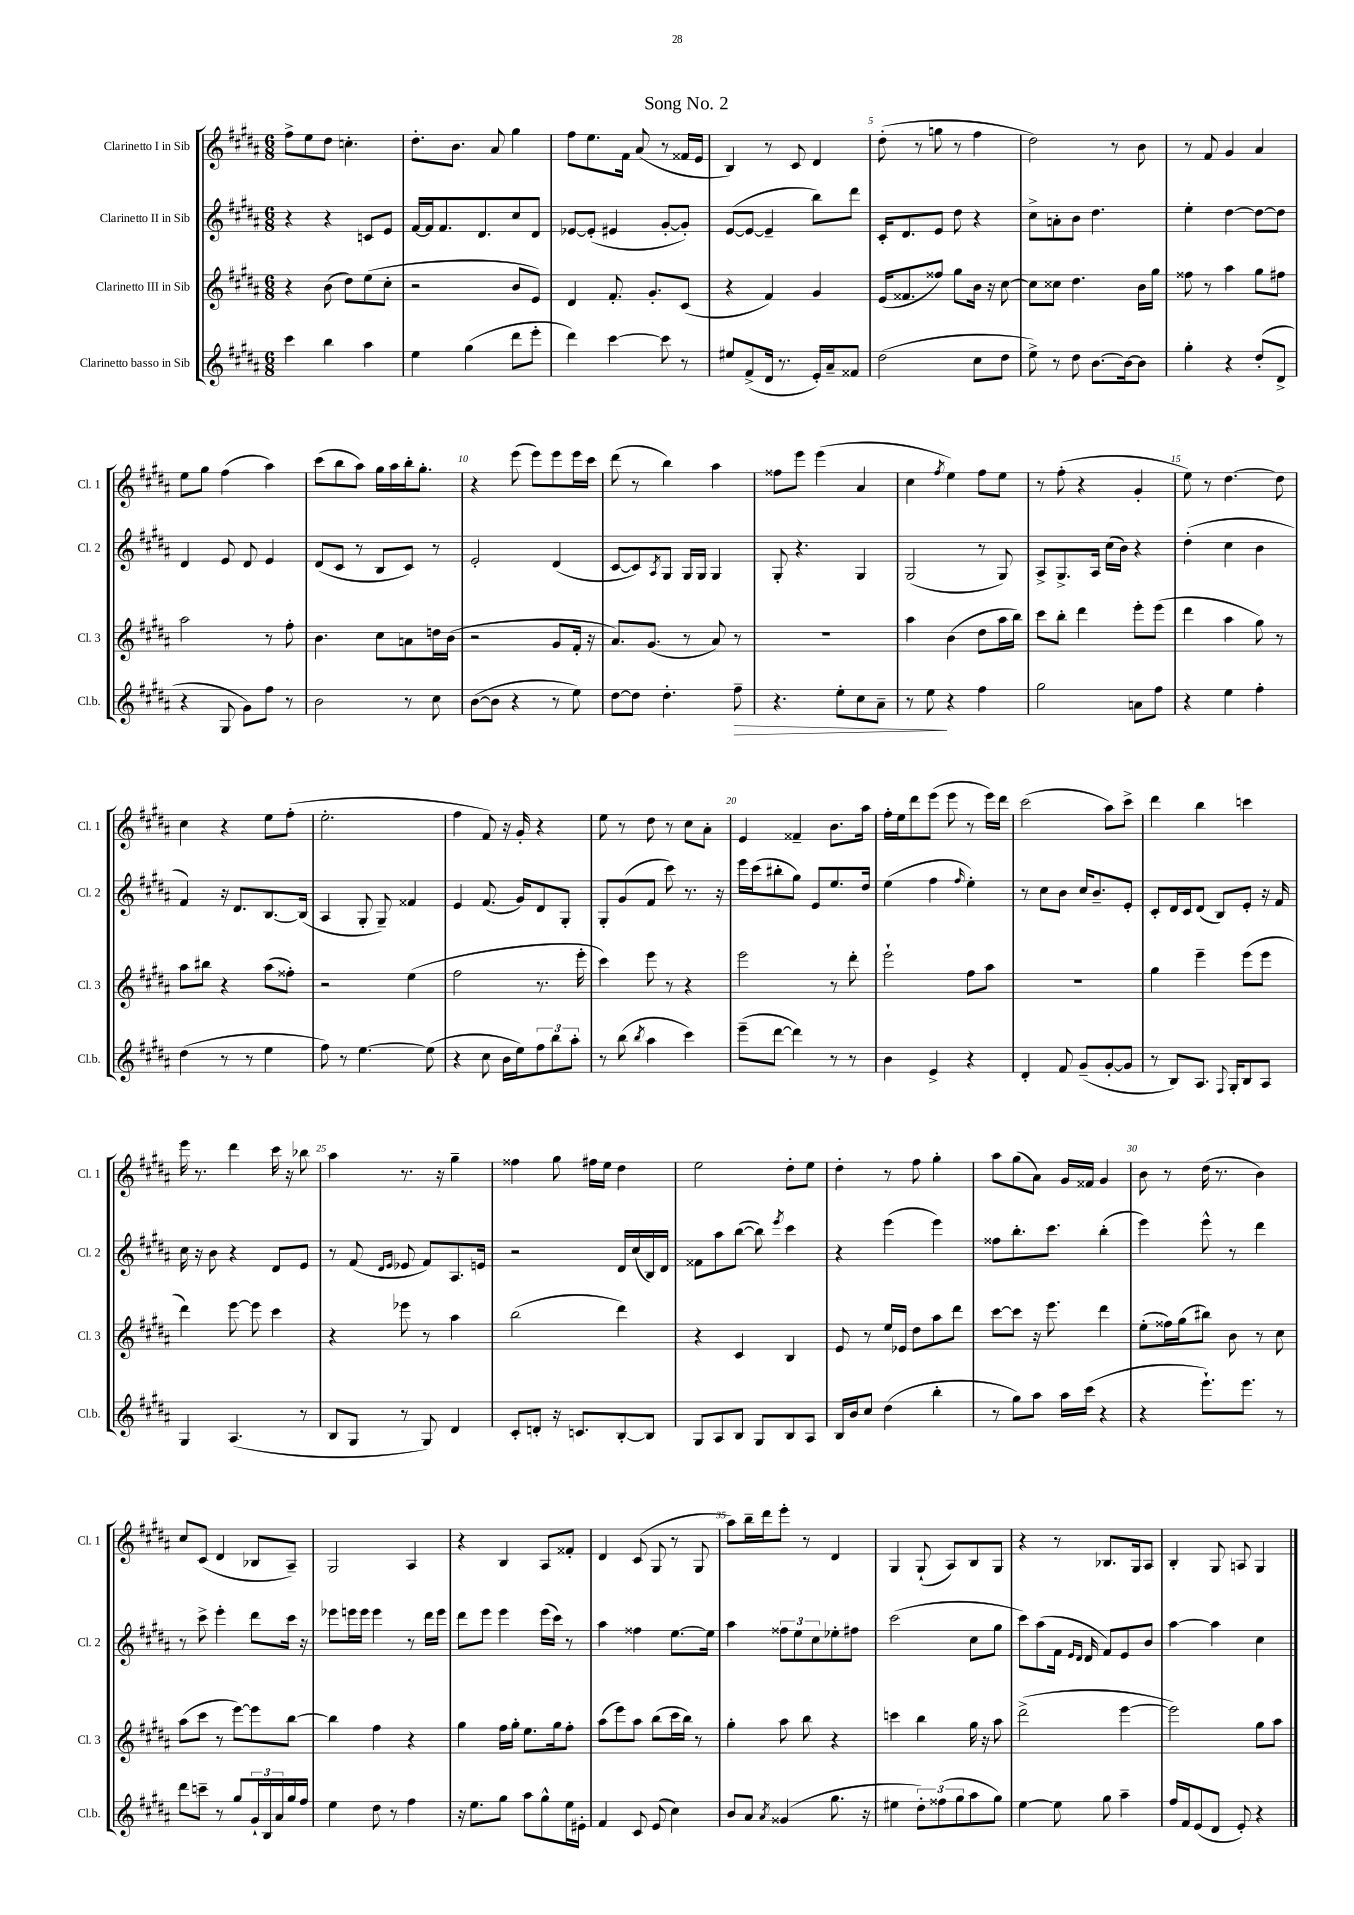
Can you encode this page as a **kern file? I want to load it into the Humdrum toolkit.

**kern	**kern	**kern	**kern
*staff4	*staff3	*staff2	*staff1
*clefG2	*clefG2	*clefG2	*clefG2
*k[f#c#g#d#a#]	*k[f#c#g#d#a#]	*k[f#c#g#d#a#]	*k[f#c#g#d#a#]
*M6/8	*M6/8	*M6/8	*M6/8
4ccc#	4r	4r	8ff#^
.	.	.	8ee
4bb	(8b	4r	8dd#
.	8dd#)	.	4.cc'
4aa#	(8ee	8c	.
.	8cc#'	8e	.
=	=	=	=
4ee	2r	[16f#	8.dd#'
.	.	16f#]	.
.	.	8.f#	.
.	.	.	8.b
(4gg#	.	.	.
.	.	8.d#	.
.	.	.	8a#
8ddd#	8b	8cc#	4gg#
8eee'	8e)	8d#	.
=	=	=	=
4ddd#)	4d#	[8e-	8ff#
.	.	(8e-']	8.ee
[4ccc#	8.f#'	4e#	.
.	.	.	16f#
.	.	.	(8a#
.	8.g#'	.	.
8ccc#]	.	[8g#'	8r
8r	(8c#	8g#'])	16f##
.	.	.	16e
=	=	=	=
8ee#	4r	([8e	4B)
(8f#^	.	8e_	.
16d#	4f#)	4e~]	8r
8.r	.	.	.
.	.	.	8c#
16e')	4g#	8bb)	4d#
16a#~	.	.	.
8f##	.	8ddd#	.
=	=	=	=
(2dd#	(16e	16c#'	(8dd#'
.	8.f##	8.d#	.
.	.	.	8r
.	8ff##)	8e	8gg
.	8gg#	8dd#	8r
8cc#	16b	4r	4ff#
.	16r	.	.
8dd#	[8cc#	.	.
=	=	=	=
8ee^)	8cc#]	8cc#^	2dd#)
8r	8cc##	8a'	.
8dd#	4.dd#	8b	.
[8.b	.	4.dd#	.
.	.	.	8r
16b_	.	.	.
8b]	16b	.	8b
.	16gg#	.	.
=	=	=	=
4gg#'	8ff##	4ee'	8r
.	8r	.	8f#
4r	4aa#	[4dd#	4g#
(8dd#'	8gg#	8dd#_	4a#
8d#^	8ff#	8dd#]	.
=	=	=	=
4r	2aa#	4d#	8ee
.	.	.	8gg#
8G#	.	8e	(4ff#
8g#)	.	8d#	.
8ff#	8r	4e	4aa#)
8r	8ff#'	.	.
=	=	=	=
2b	4.b	(8d#	(8ccc#
.	.	8c#	8bb
.	.	8r	8aa#)
.	8cc#	8B	16gg#
.	.	.	16aa#
8r	8a	8c#)	16bb'
.	.	.	8.gg#'
8cc#	16dd	8r	.
.	(16b	.	.
=	=	=	=
([8b	2r	2e'	4r
8b]	.	.	.
4r	.	.	(8eee
.	.	.	8eee)
8r	8g#	(4d#	8eee
8ee)	16f#'	.	16eee
.	16r	.	16ccc#
=	=	=	=
[8dd#	8.a#)	[8c#	(8ddd#
8dd#]	.	8c#])	8r
.	(8.g#	.	.
.	.	8qA#	.
4.dd#'	.	8G#	4bb)
.	8r	16G#	.
.	.	16G#	.
.	8a#)	4G#	4aa#
8ff#~	8r	.	.
=	=	=	=
4.r	2.r	8G#'	8ff##
.	.	4.r	8eee
.	.	.	(4eee
8ee'	.	.	.
8cc#	.	4G#	4a#
8a#~	.	.	.
=	=	=	=
8r	4aa#	(2G#	4cc#
8ee	.	.	.
.	.	.	8qff#
4r	(4b	.	4ee)
4ff#	8dd#	8r	8ff#
.	16aa#	8G#)	8ee
.	16bb)	.	.
=	=	=	=
2gg#	8ccc#	8A#^	8r
.	8bb'	8.G#^	(8ff#'
.	4ddd#	.	4r
.	.	16A#	.
.	.	(16cc#	.
.	.	16b)	.
8a	8eee'	4r	4g#'
8ff#	(8eee	.	.
=	=	=	=
4r	4ddd#	(4dd#'	8ee)
.	.	.	8r
4ee	4aa#	4cc#	[4.dd#
4ff#'	8gg#)	4b	.
.	8r	.	8dd#]
=	=	=	=
(4dd#	8aa#	4f#)	4cc#
.	8bb#	.	.
8r	4r	16r	4r
.	.	8.d#	.
8r	.	.	.
4ee	(8aa#	[8.B	8ee
.	8ff##')	.	(8ff#'
.	.	(16B]	.
=	=	=	=
8ff#)	2r	4A#	2.ee'
8r	.	.	.
[4.ee	.	8G#'	.
.	.	8G#~)	.
.	(4ee	4f##	.
(8ee]	.	.	.
=	=	=	=
4r	2ff#	4e	4ff#
8cc#	.	(8.f#	8f#)
16b	.	.	16r
16ee)	.	16g#)	16g#'
12ff#	8.r	8d#	4r
12bb	.	.	.
.	.	8G#'	.
12aa#'	.	.	.
.	16eee'	.	.
=	=	=	=
8r	4ccc#)	8G#'	8ee
(8bb	.	(8g#	8r
8qbb	.	.	.
4aa#	8eee	8f#	8dd#
.	8r	8ccc#)	8r
4ccc#)	4r	8.r	8cc#
.	.	.	8a#'
.	.	16r	.
=	=	=	=
(8eee~	2eee	16eee	4e
.	.	(16ccc#	.
[8ddd#	.	8bb#'	.
4ddd#])	.	8gg#)	4f##~
.	.	8e	.
8r	8r	8.ee	8.b
8r	8ddd#'	.	.
.	.	16dd#	16aa#
=	=	=	=
4b	2eee`	(4ee	16ff#'
.	.	.	16ee
.	.	.	8ddd#
4e^	.	4ff#	(8eee
.	.	.	8eee
.	.	16qqff#	.
4r	8ff#	4ee')	8r
.	8aa#	.	16eee)
.	.	.	16ddd#
=	=	=	=
4d#'	2.r	8r	(2ccc#
.	.	8cc#	.
8f#	.	8b	.
(8g#~	.	16cc#	.
.	.	8.b~	.
[8g#'	.	.	8aa#)
8g#]	.	8e'	8ccc#^
=	=	=	=
8r	4gg#	8c#'	4ddd#
8B)	.	16d#	.
.	.	16c#	.
8.A#	4eee~	(8d#	4bb
.	.	8B)	.
8qqF#	.	.	.
16G#'	.	.	.
8B	(8eee	8e'	4ccc
8A#	8eee	16r	.
.	.	16f#	.
=	=	=	=
4G#	4ddd#)	16cc#	16eee
.	.	16r	8.r
.	.	8b	.
(4.A#	[8eee	4r	4ddd#
.	8eee]	.	.
.	4ccc#	8d#	16ccc#
.	.	.	16r
8r	.	8e	8bb-
=	=	=	=
8B	4r	8r	4aa#
8G#	.	(8f#	.
.	.	16qqd#	.
.	.	16qqe	.
8r	8eee-	8e-	8.r
8G#)	8r	8f#)	.
.	.	.	16r
4d#	4aa#	8.A#	4gg#~
.	.	16e	.
=	=	=	=
8c#'	(2bb	2r	4ff##
8d'	.	.	.
16r	.	.	8gg#
8.c	.	.	.
.	.	.	16ff#
.	.	.	16ee
[8B'	4ddd#)	16d#	4dd#
.	.	(16cc#	.
8B]	.	16B)	.
.	.	16d#	.
=	=	=	=
8G#	4r	8f##	2ee
8A#	.	8aa#	.
8B	4c#	([8bb	.
8G#	.	8bb])	.
.	.	8qeee	.
8B	4B	4ccc#	8dd#'
8A#	.	.	8ee
=	=	=	=
16B	8e	4r	4dd#'
16b	.	.	.
8cc#	8r	.	.
(4dd#	16ee	(4eee	8r
.	16e-	.	.
.	8dd#	.	8ff#
4bb'	8aa#	4eee)	4gg#'
.	8ddd#	.	.
=	=	=	=
8r	[8ccc#	8ff##	8aa#
8gg#)	8ccc#]	8.bb'	(8gg#
8aa#	16r	.	8a#)
.	8.eee	8.ccc#	.
16aa#	.	.	16g#
(16ccc#	.	.	16f##
4r	4ddd#	(4bb'	4g#
=	=	=	=
4r	(8ee'	4eee)	8b
.	16ff##)	.	8r
.	(16gg#	.	.
8.eee`)	8bb#)	8eee^^	(16dd#
.	.	.	8.r
.	8b	8r	.
8.eee	.	.	.
.	8r	4ddd#	4b)
8r	8cc#	.	.
=	=	=	=
8ddd#	(8aa#	8r	8cc#
8ccc~	8ccc#	8ccc#^	(8c#
8r	8r	4eee'	4d#
8gg#	[8eee)	.	.
24g#`	8eee]	8ddd#	8B-
24B	.	.	.
24a#	.	.	.
16gg#	[8bb	16ccc#	8A#~)
16ff#	.	16r	.
=	=	=	=
4ee	4bb]	8eee-	2G#
.	.	16eee	.
.	.	16eee	.
8dd#	4ff#	4eee	.
8r	.	.	.
4ff#	4r	8r	4A#
.	.	16ddd#	.
.	.	16eee	.
=	=	=	=
16r	4gg#	8ddd#	4r
8.ee	.	.	.
.	.	8eee	.
8gg#	16ff#	4eee	4B
.	16gg#'	.	.
8aa#	8.ee	.	.
8gg#^^	.	(16eee	8A#
.	16gg#	16ccc#)	.
16ee	8ff#'	8r	8f##'
16e#'	.	.	.
=	=	=	=
4f#	(8aa#	4aa#	4d#
.	8eee)	.	.
8c#	8aa#	4ff##	(8c#
(8e	(8bb	.	8G#
4cc#)	16ccc#	[8.ee	8r
.	16bb)	.	.
.	8r	.	8G#
.	.	16ee]	.
=	=	=	=
8b	4gg#'	4aa#	8aa#)
8a#	.	.	16bb~
.	.	.	16ddd#
8qa#	.	.	.
(4g##	8aa#	12ff##	8eee'
.	.	12ee	.
.	8bb	.	8r
.	.	12cc#	.
8.gg#	4r	8ee-'	4d#
.	.	8ff#	.
16r	.	.	.
=	=	=	=
4ee#	4ccc	(2ccc#	4G#
12dd#')	4bb	.	(8G#`
(12ff##	.	.	.
.	.	.	8A#)
12gg#	.	.	.
8aa#	16gg#	8cc#	8B
.	16r	.	.
8gg#)	8aa#	8gg#	8G#
=	=	=	=
[4ee	(2ddd#^	8ccc#)	4r
.	.	(8aa#	.
8ee]	.	16f#	8r
.	.	16qqe	.
.	.	16qqd#	.
.	.	16d#	.
8gg#	.	8f#)	8.B-
4aa#~	[4eee	8e	.
.	.	.	16G#
.	.	8b	8A#
=	=	=	=
16ff#	2eee])	[4aa#	4B'
16f#	.	.	.
(8e	.	.	.
8d#	.	4aa#]	8G#
8e')	.	.	8A
4r	8gg#	4cc#	4G#
.	8aa#	.	.
==	==	==	==
*-	*-	*-	*-
